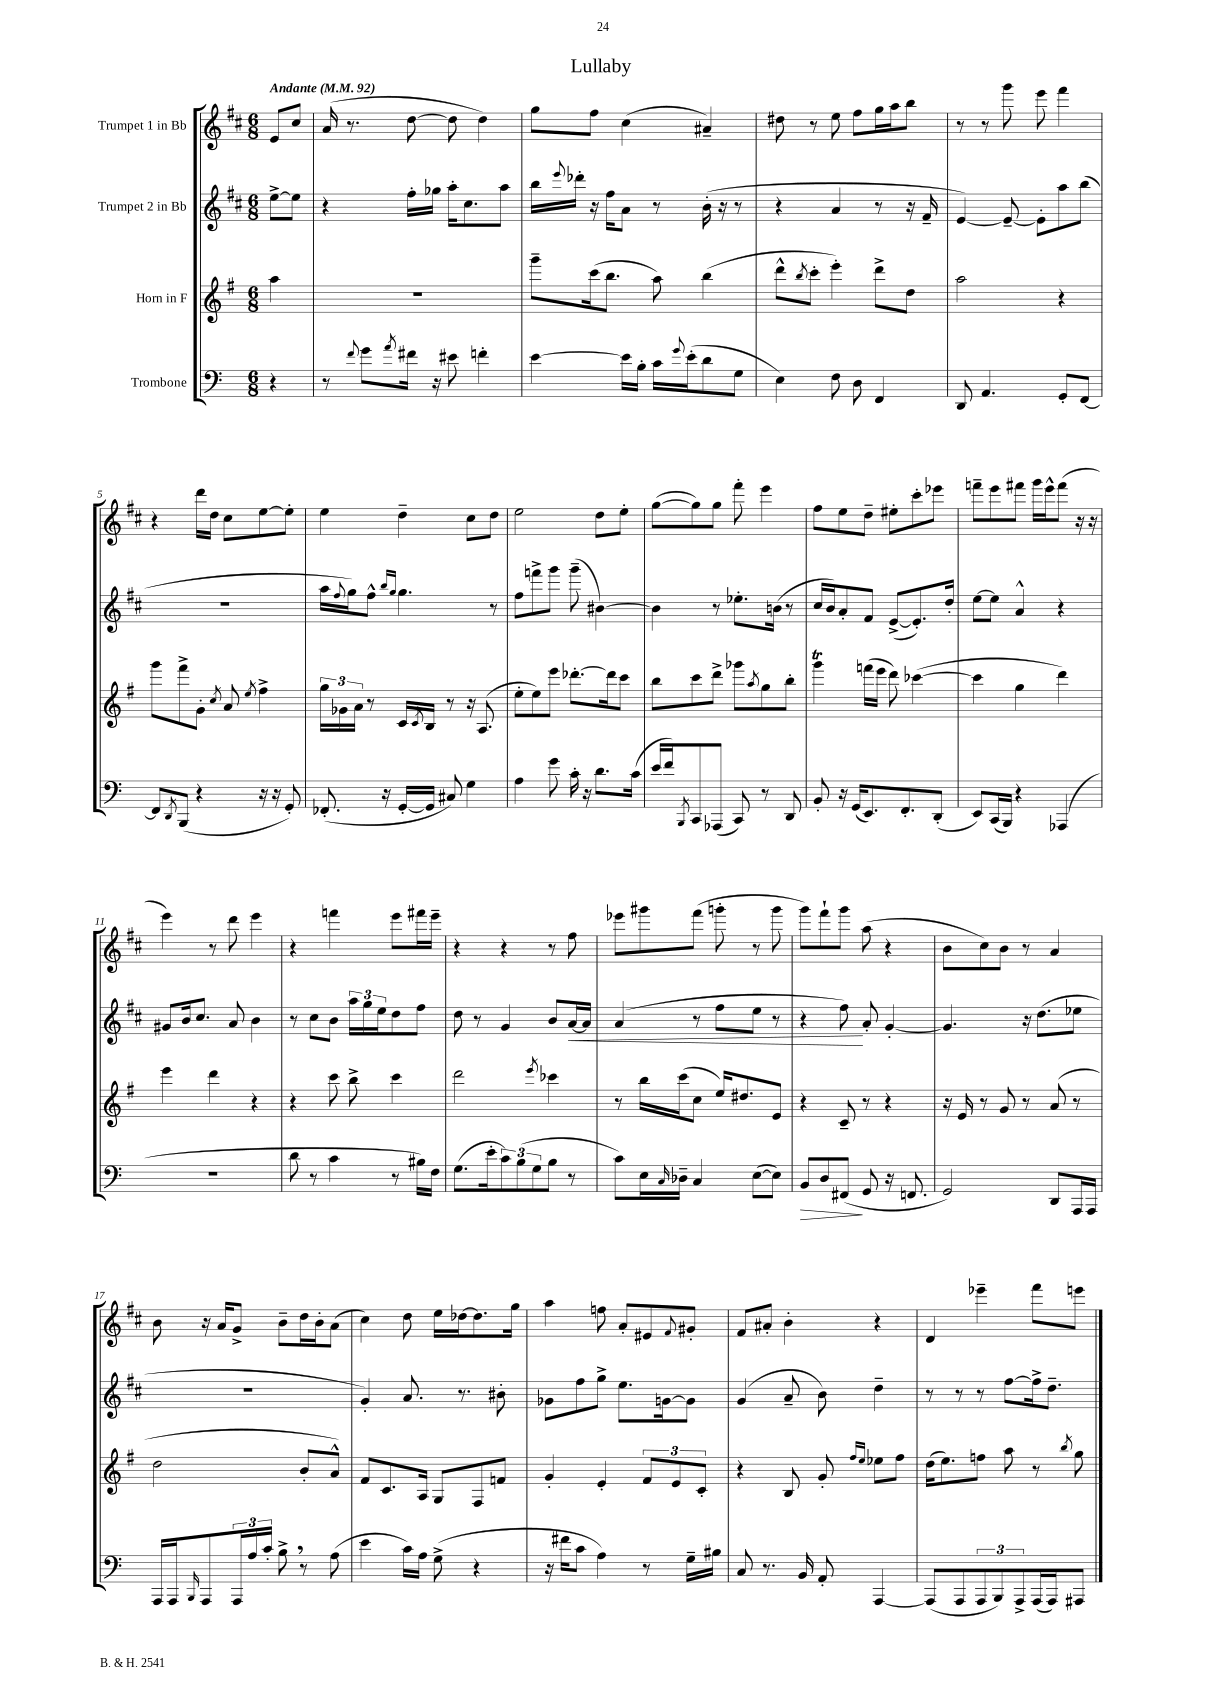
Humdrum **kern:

**kern	**dynam	**kern	**kern	**dynam	**kern
*part4	*part4	*part3	*part2	*part2	*part1
*staff4	*staff4	*staff3	*staff2	*staff2	*staff1
*I"Trombone	*	*I"Horn in F	*I"Trumpet 2 in Bb	*	*I"Trumpet 1 in Bb
*clefF4	*	*clefG2	*clefG2	*	*clefG2
*k[]	*	*k[f#]	*k[f#c#]	*	*k[f#c#]
*M6/8	*	*M6/8	*M6/8	*	*M6/8
*MM92	*	*MM92	*MM92	*	*MM92
=	=	=	=	=	=
!	!	!	!	!	!LO:TX:a:B:t=Andante
4r	.	4aa\	[8ee^\L	.	8e/L
.	.	.	8ee\J]	.	8cc#/J
=1	=1	=1	=1	=1	=1
8r	.	2.r	4r	.	(16a/
.	.	.	.	.	8.r
8qqf/	.	.	.	.	.
8g\L	.	.	.	.	.
8qa/	.	.	.	.	.
16f#X\Jk	.	.	16ff#'\LL	.	[8dd\
16r	.	.	16gg-X\JJ	.	.
8e#X\	.	.	16aa'\KL	.	8dd\]
.	.	.	8.cc#\	.	.
4fn'\	.	.	.	.	4dd\)
.	.	.	8aa\J	.	.
=2	=2	=2	=2	=2	=2
[4e\	.	8ggg~\L	16bb\LL	.	8gg\L
.	.	.	8qqeee/	.	.
.	.	.	16ddd-X'\JJ	.	.
.	.	(16ccc\k	16r	.	8ff#\J
.	.	8.bb\J	16ff#\KL	.	.
16e\LL]	.	.	8a\J	.	(4cc#\
16B'\JJ	.	.	.	.	.
16c\LL	.	8aa\)	8r	.	.
8qqg/	.	.	.	.	.
(16e'\J	.	.	.	.	.
8d\	.	(4bb\	(16b'\	.	4a#X~/)
.	.	.	16r	.	.
8G\J	.	.	8r	.	.
=3	=3	=3	=3	=3	=3
4E\)	.	8ddd^^\L	4r	.	8dd#X\
.	.	8qbb/	.	.	.
.	.	8ccc'\J	.	.	8r
8F\	.	4eee'\)	4a/	.	8ee\
8D\	.	.	.	.	8ff#\L
4FF/	.	8ddd^\L	8r	.	16gg\L
.	.	.	.	.	16aa\J
.	.	8dd\J	16r	.	8bb\J
.	.	.	16f#~/	.	.
=4	=4	=4	=4	=4	=4
8DD/	.	2aa\	[4e/)	.	8r
4.AA/	.	.	.	.	8r
.	.	.	8e~/_	.	8ggg\
.	.	.	8e'\L]	.	8eee\
8GG'/L	.	4r	8aa\	.	4fff#\
[8FF/J	.	.	(8bb\J	.	.
!!LO:LB:g=z
=5	=5	=5	=5	=5	=5
8FF/L]	.	8ggg\L	2.r	.	4r
8qDD/	.	.	.	.	.
(8BBB/J	.	8fff#^\	.	.	.
4r	.	8g'\J	.	.	16ddd\LL
.	.	.	.	.	16dd\JJ
.	.	8qcc/	.	.	.
.	.	8a/	.	.	8cc#\L
.	.	8qee/	.	.	.
16r	.	4ff#^\	.	.	[8ee\
16r	.	.	.	.	.
8GG'/)	.	.	.	.	8ee'\J]
=6	=6	=6	=6	=6	=6
(8.FF-X'/	.	24gg\LL	16aa\LL	.	4ee\
.	.	24g-X\	.	.	.
.	.	.	8qqff#/	.	.
.	.	.	16gg\J)	.	.
.	.	24a\JJ	.	.	.
.	.	8r	8ff#^^\J	.	.
16r	.	.	.	.	.
.	.	.	16qqbb/LL	.	.
.	.	.	16qqgg/JJ	.	.
[16GG'/LL	.	16c/LL	4.gg\	.	4dd~\
.	.	8qc/	.	.	.
16GG/JJ]	.	16B/JJ	.	.	.
8C#X/)	.	8r	.	.	.
4G\	.	16r	.	.	8cc#\L
.	.	(8.A/	.	.	.
.	.	.	8r	.	8dd\J
=7	=7	=7	=7	=7	=7
4A\	.	8ee'\L	8ff#\L	.	2ee\
.	.	8ee\)	8fffn^\	.	.
8g\	.	8eee\J	8ggg\J	.	.
16c'\	.	[8.ddd-X'\L	(8ggg~\	.	.
16r	.	.	.	.	.
8.d\L	.	.	[4b#X\)	.	8dd\L
.	.	16ddd-\k]	.	.	.
.	.	8ccc\J	.	.	8ee'\J
(16c\Jk	.	.	.	.	.
=8	=8	=8	=8	=8	=8
16e/LL	.	8bb\L	4b#\]	.	([8gg\L
16f/J)	.	.	.	.	.
8qBBB/	.	.	.	.	.
8CC/	.	8ccc\	.	.	8gg\])
(8AAA-X/J	.	8ddd^\J	8r	.	8gg\J
8CC/)	.	8ggg-X\L	8.ee-X'\L	.	8fff#'\
.	.	8qaa/	.	.	.
8r	.	8gg\	.	.	4eee\
.	.	.	(16bn\Jk	.	.
8DD/	.	8bb'\J	8r	.	.
=9	=9	=9	=9	=9	=9
8BB'/	.	4gggT\	16cc#/LL	.	8ff#\L
.	.	.	16b/J)	.	.
16r	.	.	8a'/	.	8ee\
(16GG/KL	.	.	.	.	.
8.EE/)	.	(16fffn\LL	8f#/J	.	8dd~\J
.	.	16eee\JJ	.	.	.
.	.	8ddd\)	([8e^/L	.	8ee#X'\L
8.FF'/	.	.	.	.	.
.	.	([4ccc-X\	8.e'/])	.	8ccc#'\
(8DD'/J	.	.	.	.	8eee-X\J
.	.	.	16dd'/Jk	.	.
=10	=10	=10	=10	=10	=10
8EE/L)	.	4ccc-\]	[8ee\L	.	8fffn~\L
(16CC/L	.	.	8ee\J]	.	8eee\
16BBB/JJ)	.	.	.	.	.
4r	.	4gg\	4a^^/	.	8fff#X\J
.	.	.	.	.	16ggg\LL
.	.	.	.	.	16eee^^\J
(4AAA-X/	.	4ddd\)	4r	.	(8fff#\J
.	.	.	.	.	16r
.	.	.	.	.	16r
!!LO:LB:g=z
=11	=11	=11	=11	=11	=11
2.r	.	4eee\	8g#X/L	.	4eee\)
.	.	.	16b/k	.	.
.	.	.	8.cc#/J	.	.
.	.	4ddd\	.	.	8r
.	.	.	8a/	.	8ddd\
.	.	4r	4b\	.	4eee\
=12	=12	=12	=12	=12	=12
8d\	.	4r	8r	.	4r
8r	.	.	8cc#\L	.	.
4c\	.	8ccc\	8b\J	.	4fffn\
.	.	8bb^\	24aa\LL	.	.
.	.	.	24gg\	.	.
.	.	.	24ee\J	.	.
8r	.	4ccc\	8dd\	.	8eee\L
16B#X\LL)	.	.	8ff#\J	.	16fff#X\L
16F\JJ	.	.	.	.	16eee~\JJ
=13	=13	=13	=13	=13	=13
(8.G\L	.	2ddd\	8dd\	.	4r
.	.	.	8r	.	.
16e'\k	.	.	.	.	.
12c\)	.	.	4g/	.	4r
(12B\	.	.	.	.	.
12G\	.	.	.	.	.
.	.	8qeee/	.	.	.
8B\J	.	4ccc-X\	8b/L	.	8r
!	!	!	!	!LO:HP:b	!
8r	.	.	[16a/L	<	8ff#\
.	.	.	16a/JJ]	.	.
=14	=14	=14	=14	=14	=14
8c\L)	.	8r	(4a/	.	8eee-X\L
16E\L	.	16bb\LL	.	.	8ggg#X\
16qqC/	.	.	.	.	.
16D-X~\JJ	.	(16ccc\J	.	.	.
4C/	.	8cc\J	8r	.	(8fff#\J
.	.	16ee/KL)	8ff#\L	.	8gggn'\
.	.	8.dd#X/	.	.	.
([8E\L	.	.	8ee\J	.	8r
8E\J])	.	8e/J	8r	.	8ggg\
=15	=15	=15	=15	=15	=15
!	!LO:HP:b	!	!	!	!
8BB/L	>	4r	4r	.	8ggg\L)
8D/	.	.	.	.	8fff#`\
(8FF#X/J	.	8c~/	8ff#\)	.	8ggg\J
8GG/	]	8r	8a'/	[	(8aa\
16r	.	4r	[4g'/	.	4r
8.FFn/	.	.	.	.	.
=16	=16	=16	=16	=16	=16
2GG/)	.	16r	4.g/]	.	8b\L
.	.	16e/	.	.	.
.	.	8r	.	.	8cc#\)
.	.	8g/	.	.	8b\J
.	.	8r	16r	.	8r
.	.	.	(8.dd\L	.	.
8DD/L	.	(8a/	.	.	4a/
16AAA/L	.	8r	8ee-X\J	.	.
16AAA/JJ	.	.	.	.	.
!!LO:LB:g=z
=17	=17	=17	=17	=17	=17
16AAA/LL	.	2dd\	2.r	.	8b\
16AAA/J	.	.	.	.	.
16qqBBB/	.	.	.	.	.
8AAA/	.	.	.	.	16r
.	.	.	.	.	16a/KL
24AAA/L	.	.	.	.	8g^/J
24A/	.	.	.	.	.
24c'/JJ	.	.	.	.	.
8B^,\	.	.	.	.	8b~\L
8r	.	8b'/L	.	.	16dd\L
.	.	.	.	.	16b'\J
(8A\	.	8a^^/J)	.	.	(8a\J
=18	=18	=18	=18	=18	=18
4e\	.	8f#/L	4g'/)	.	4cc#\)
.	.	8.c/	.	.	.
16c\LL)	.	.	8.a/	.	8dd\
16A\JJ	.	16A/Jk	.	.	.
(8G^\	.	8G/L	.	.	16ee\LL
.	.	.	8.r	.	[16dd-X\J
4r	.	8F#/	.	.	8.dd-\]
.	.	8fn/J	8b#X'\	.	.
.	.	.	.	.	16gg\Jk
=19	=19	=19	=19	=19	=19
16r	.	4g'/	8g-X\L	.	4aa\
16f#X\KL	.	.	.	.	.
8c\J	.	.	8ff#\	.	.
4A\)	.	4e'/	8gg^\J	.	8ffn\
.	.	.	8.ee\L	.	8a'/L
8r	.	12f#/L	.	.	8e#X/
.	.	.	[16gn\k	.	.
.	.	12e/	.	.	.
.	.	.	.	.	8qqf#/
16G~\LL	.	.	8g\J]	.	8g#X'/J
.	.	12c'/J	.	.	.
16B#X\JJ	.	.	.	.	.
=20	=20	=20	=20	=20	=20
8C/	.	4r	(4g/	.	8f#/L
8.r	.	.	.	.	8a#X'/J
.	.	8B/	8a~/	.	4b'\
16BB/	.	.	.	.	.
8AA'/	.	8g'/	8b\)	.	.
.	.	16qqff#/LL	.	.	.
.	.	16qqee/JJ	.	.	.
[4AAA/	.	8ee-X\L	4dd~\	.	4r
.	.	8ff#\J	.	.	.
=21	=21	=21	=21	=21	=21
(8AAA/L]	.	(16dd\KL	8r	.	4d/
.	.	8.ee\)	.	.	.
8AAA/	.	.	8r	.	.
12AAA/	.	8ffn\J	8r	.	4eee-X~\
12BBB/)	.	.	.	.	.
.	.	8aa\	[8ff#\L	.	.
12AAA^/	.	.	.	.	.
(16AAA/L	.	8r	16ff#^\k]	.	8fff#\L
16AAA/J)	.	.	8.dd~\J	.	.
.	.	8qbb/	.	.	.
8AAA#X/J	.	8gg\	.	.	8eeen\J
==	==	==	==	==	==
*-	*-	*-	*-	*-	*-
